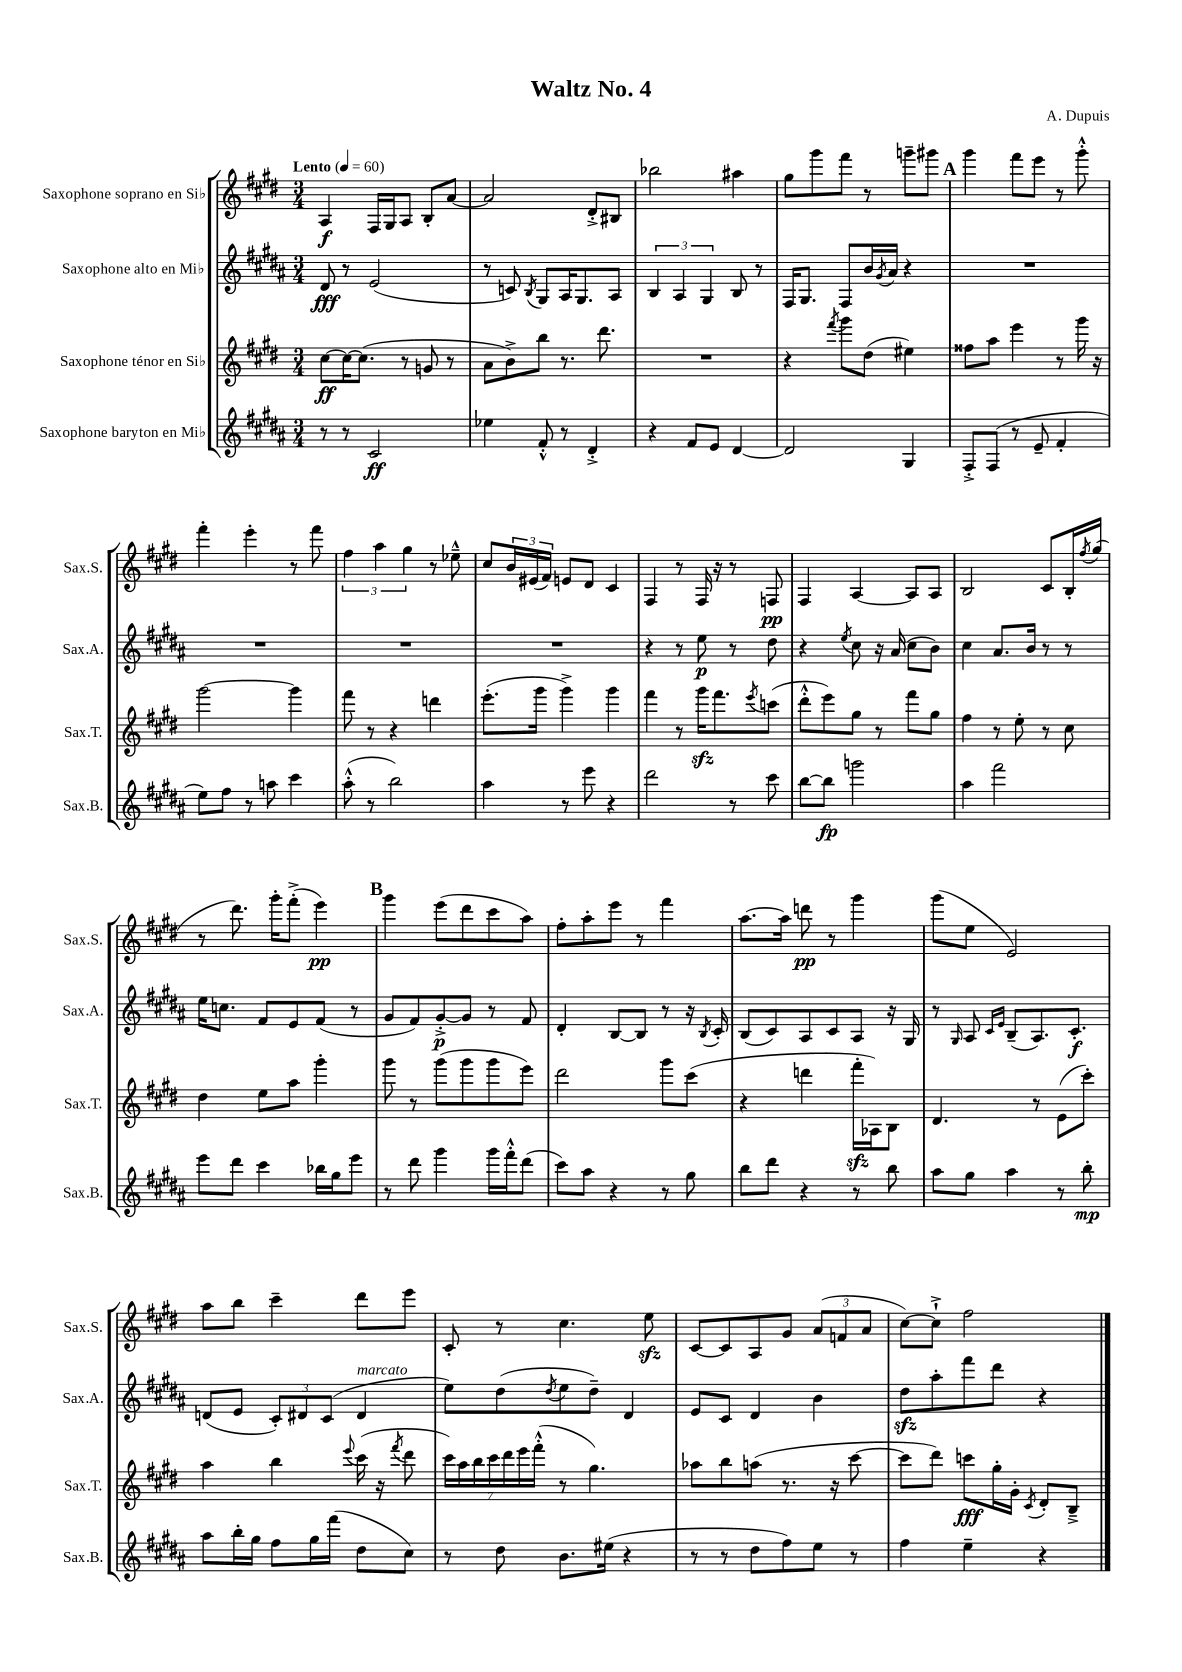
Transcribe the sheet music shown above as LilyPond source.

\header { title = "Waltz No. 4" composer = "A. Dupuis" }
<<
\new StaffGroup <<
\new Staff = "s0" \with { instrumentName = "Saxophone soprano en Sib" shortInstrumentName = "Sax.S." } {
    \clef treble \key e \major \numericTimeSignature \time 3/4 \tempo "Lento" 4 = 60
    a4\f fis16 gis16 a8 b8-. a'8~ |
    a'2 dis'8-.-> bis8 |
    bes''2 ais''4 |
    gis''8 gis'''8 fis'''8 r8 g'''8-- gis'''8 |
    \mark \markup { \bold "A" } gis'''4 fis'''8 e'''8 r8 gis'''8-.-^ |
    fis'''4-. e'''4-. r8 fis'''8 |
    \tuplet 3/2 { fis''4 a''4 gis''4 } r8 ees''8---^ |
    cis''8 \tuplet 3/2 { b'16 eis'16( fis'16) } e'8 dis'8 cis'4 |
    fis4 r8 fis16 r16 r8 f8\pp |
    fis4 a4~ a8 a8 |
    b2 cis'8 b16-. \acciaccatura { fis''8 } gis''16( |
    r8 dis'''8.) gis'''16-. fis'''8-.->( e'''4\pp) |
    \mark \markup { \bold "B" } gis'''4 e'''8( dis'''8 cis'''8 a''8) |
    fis''8-. a''8-. e'''8 r8 fis'''4 |
    a''8.~ a''16 d'''8\pp r8 gis'''4 |
    gis'''8( e''8 e'2) |
    a''8 b''8 cis'''4-- dis'''8 e'''8 |
    cis'8-. r8 cis''4. e''8\sfz |
    cis'8~ cis'8 a8 gis'8 \tuplet 3/2 { a'8( f'8 a'8 } |
    cis''8~) cis''8-!-> fis''2 \bar "|." |
}
\new Staff = "s1" \with { instrumentName = "Saxophone alto en Mib" shortInstrumentName = "Sax.A." } {
    \clef treble \key b \major \numericTimeSignature \time 3/4
    dis'8\fff r8 e'2( |
    r8 c'8) \acciaccatura { b8 } gis8 ais16 gis8. ais8 |
    \tuplet 3/2 { b4 ais4 gis4 } b8 r8 |
    fis16 gis8. fis8 b'16 \acciaccatura { gis'8 } ais'16 r4 |
    \mark \markup { \bold "A" } R2. |
    R2. |
    R2. |
    R2. |
    r4 r8 e''8\p r8 dis''8 |
    r4 \acciaccatura { e''8 } cis''8 r16 ais'16( cis''8 b'8) |
    cis''4 ais'8. b'16 r8 r8 |
    e''16 c''8. fis'8 e'8 fis'8( r8 |
    \mark \markup { \bold "B" } gis'8 fis'8) gis'8~-.->\p gis'8 r8 fis'8 |
    dis'4-. b8~ b8 r8 r16 \acciaccatura { b8 } cis'16-. |
    b8( cis'8) ais8 cis'8 ais8 r16 gis16 |
    r8 \grace { gis16 } ais8 \grace { cis'16 e'16 } b8--( ais8.) cis'8.-.\f |
    d'8( e'8 \tuplet 3/2 { cis'8-.) dis'8 cis'8( } dis'4^\markup { \italic "marcato" } |
    e''8) dis''8( \acciaccatura { dis''8 } e''8 dis''8--) dis'4 |
    e'8 cis'8 dis'4 b'4 |
    dis''8\sfz ais''8-. fis'''8 dis'''8 r4 \bar "|." |
}
\new Staff = "s2" \with { instrumentName = "Saxophone ténor en Sib" shortInstrumentName = "Sax.T." } {
    \clef treble \key e \major \numericTimeSignature \time 3/4
    cis''8~\ff cis''16~ cis''8.( r8 g'8 r8 |
    a'8 b'8->) b''8 r8. dis'''8. |
    R2. |
    r4 \acciaccatura { fis'''8 } gis'''8 dis''8( eis''4) |
    \mark \markup { \bold "A" } fisis''8 a''8 e'''4 r8 gis'''16 r16 |
    gis'''2~ gis'''4 |
    fis'''8 r8 r4 d'''4 |
    e'''8.-.( gis'''16 gis'''4->) gis'''4 |
    fis'''4 r8 gis'''16\sfz fis'''8. \acciaccatura { e'''8 } c'''8( |
    dis'''8-.-^ e'''8) gis''8 r8 fis'''8 gis''8 |
    fis''4 r8 e''8-. r8 cis''8 |
    dis''4 e''8 a''8 gis'''4-. |
    \mark \markup { \bold "B" } gis'''8 r8 gis'''8( gis'''8 gis'''8 e'''8) |
    dis'''2 gis'''8 cis'''8( |
    r4 d'''4 fis'''16-.\sfz aes16) b8 |
    dis'4. r8 e'8( cis'''8-.) |
    a''4 b''4 \appoggiatura { e'''8 } cis'''16( r16 \acciaccatura { fis'''8 } dis'''8 |
    \tuplet 7/4 { cis'''16) a''16 b''16 cis'''16 dis'''16 e'''16 fis'''16-.-^( } r8 gis''4.) |
    aes''8 b''8 a''8( r8. r16 cis'''8~ |
    cis'''8 dis'''8) c'''8\fff gis''16-. gis'16-. \acciaccatura { cis'8 } dis'8-. b8---> \bar "|." |
}
\new Staff = "s3" \with { instrumentName = "Saxophone baryton en Mib" shortInstrumentName = "Sax.B." } {
    \clef treble \key b \major \numericTimeSignature \time 3/4
    r8 r8 cis'2\ff |
    ees''4 fis'8-.-^ r8 dis'4-.-> |
    r4 fis'8 e'8 dis'4~ |
    dis'2 gis4 |
    \mark \markup { \bold "A" } fis8-.-> fis8( r8 e'8-- fis'4-. |
    e''8) fis''8 r8 a''8 cis'''4 |
    ais''8-.-^( r8 b''2) |
    ais''4 r8 e'''8 r4 |
    dis'''2 r8 cis'''8 |
    b''8~ b''8\fp g'''2 |
    ais''4 fis'''2 |
    e'''8 dis'''8 cis'''4 bes''16 gis''16 e'''8 |
    \mark \markup { \bold "B" } r8 dis'''8 gis'''4 gis'''16 fis'''16-.-^ dis'''8( |
    cis'''8) ais''8 r4 r8 gis''8 |
    b''8 dis'''8 r4 r8 b''8 |
    ais''8 gis''8 ais''4 r8 b''8-.\mp |
    ais''8 b''16-. gis''16 fis''8 gis''16 fis'''16( dis''8 cis''8) |
    r8 dis''8 b'8. eis''16( r4 |
    r8 r8 dis''8 fis''8) e''8 r8 |
    fis''4 e''4-- r4 \bar "|." |
}
>>
>>
\layout { \context { \Score \remove "Bar_number_engraver" } }
